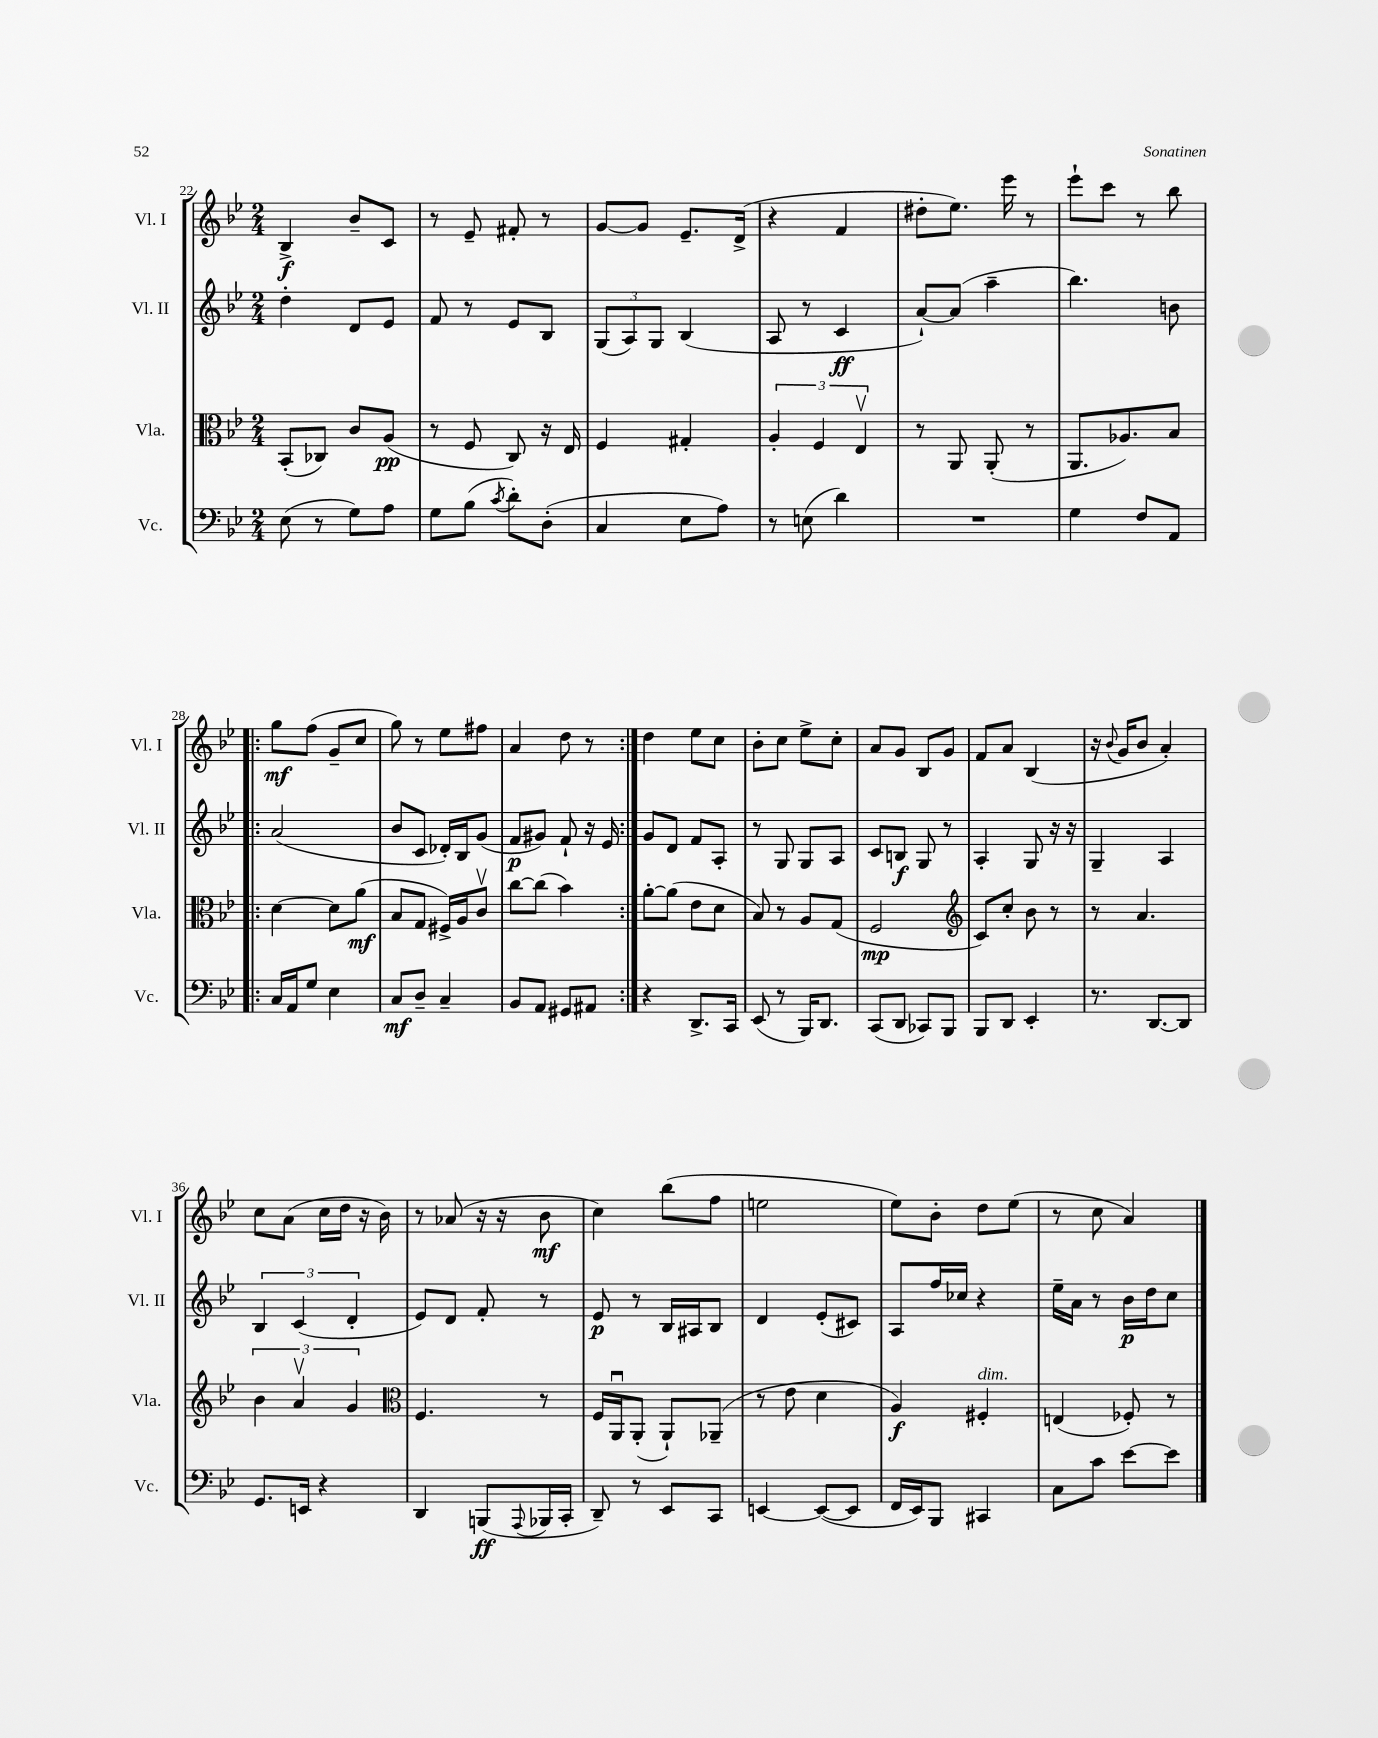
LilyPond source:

<<
\new StaffGroup <<
\new Staff = "s0" \with { instrumentName = "Vl. I" shortInstrumentName = "Vl. I" } {
    \clef treble \key bes \major \numericTimeSignature \time 2/4
    bes4->\f bes'8-- c'8 |
    r8 ees'8-- fis'8-. r8 |
    g'8~ g'8 ees'8.-- d'16->( |
    r4 f'4 |
    dis''8-. ees''8.) ees'''16 r8 |
    ees'''8-! c'''8 r8 bes''8 |
    \repeat volta 2 { g''8\mf f''8( g'8-- c''8 |
    g''8) r8 ees''8 fis''8 |
    a'4 d''8 r8 | }
    d''4 ees''8 c''8 |
    bes'8-. c''8 ees''8-> c''8-. |
    a'8 g'8 bes8 g'8 |
    f'8 a'8 bes4( |
    r16 \appoggiatura { bes'8 } g'16 bes'8 a'4-.) |
    c''8 a'8( c''16 d''16 r16 bes'16) |
    r8 aes'8( r16 r16 bes'8\mf |
    c''4) bes''8( f''8 |
    e''2 |
    ees''8) bes'8-. d''8 ees''8( |
    r8 c''8 a'4) \bar "|." |
}
\new Staff = "s1" \with { instrumentName = "Vl. II" shortInstrumentName = "Vl. II" } {
    \clef treble \key bes \major \numericTimeSignature \time 2/4
    d''4-. d'8 ees'8 |
    f'8 r8 ees'8 bes8 |
    \tuplet 3/2 { g8( a8) g8 } bes4( |
    a8 r8 c'4\ff |
    a'8~-!) a'8( a''4-- |
    bes''4.) b'8 |
    \repeat volta 2 { a'2( |
    bes'8 c'8 des'16-.) bes16 g'8( |
    f'8\p gis'8) f'8-! r16 ees'16 | }
    g'8 d'8 f'8 a8-. |
    r8 g8 g8 a8 |
    c'8 b8\f g8 r8 |
    a4-. g8 r16 r16 |
    g4-- a4 |
    \tuplet 3/2 { bes4 c'4( d'4-. } |
    ees'8) d'8 f'8-. r8 |
    ees'8\p r8 bes16 ais16 bes8 |
    d'4 ees'8-.( cis'8) |
    a8 f''16 ces''16 r4 |
    ees''16-- a'16 r8 bes'16\p d''16 c''8 \bar "|." |
}
\new Staff = "s2" \with { instrumentName = "Vla." shortInstrumentName = "Vla." } {
    \clef alto \key bes \major \numericTimeSignature \time 2/4
    bes,8-.( ces8) c'8 a8\pp( |
    r8 f8 c8) r16 ees16 |
    f4 gis4-. |
    \tuplet 3/2 { a4-. f4 ees4\upbow } |
    r8 a,8 a,8-.( r8 |
    a,8. aes8.) bes8 |
    \repeat volta 2 { d'4~ d'8 a'8\mf( |
    bes8 g8 fis16->) a16 c'8\upbow |
    c''8~ c''8( bes'4) | }
    a'8~-. a'8( ees'8 d'8 |
    bes8) r8 a8 g8( |
    f2\mp |
    \clef treble c'8) c''8-. bes'8 r8 |
    r8 a'4. |
    \tuplet 3/2 { bes'4 a'4\upbow g'4 } |
    \clef alto f4. r8 |
    f16 a,16\downbow a,8-.( a,8-!) aes,8--( |
    r8 ees'8 d'4 |
    a4\f) fis4-.^\markup { \italic "dim." } |
    e4( fes8-.) r8 \bar "|." |
}
\new Staff = "s3" \with { instrumentName = "Vc." shortInstrumentName = "Vc." } {
    \clef bass \key bes \major \numericTimeSignature \time 2/4
    ees8( r8 g8) a8 |
    g8 bes8( \acciaccatura { c'8 } d'8-.) d8-.( |
    c4 ees8 a8) |
    r8 e8( d'4) |
    R2 |
    g4 f8 a,8 |
    \repeat volta 2 { c16 a,16 g8 ees4 |
    c8\mf d8-- c4-- |
    bes,8 a,8 gis,8 ais,8 | }
    r4 d,8.-> c,16 |
    ees,8( r8 bes,,16) d,8. |
    c,8( d,8 ces,8) bes,,8 |
    bes,,8 d,8 ees,4-. |
    r8. d,8.~ d,8 |
    g,8. e,16 r4 |
    d,4 b,,8\ff( \appoggiatura { a,,8 } bes,,16 c,16-. |
    d,8--) r8 ees,8 c,8 |
    e,4~ e,8~( e,8 |
    f,16 ees,16) bes,,8 cis,4 |
    c8 c'8 ees'8~ ees'8 \bar "|." |
}
>>
>>
\layout { \context { \Score currentBarNumber = #22 } }
